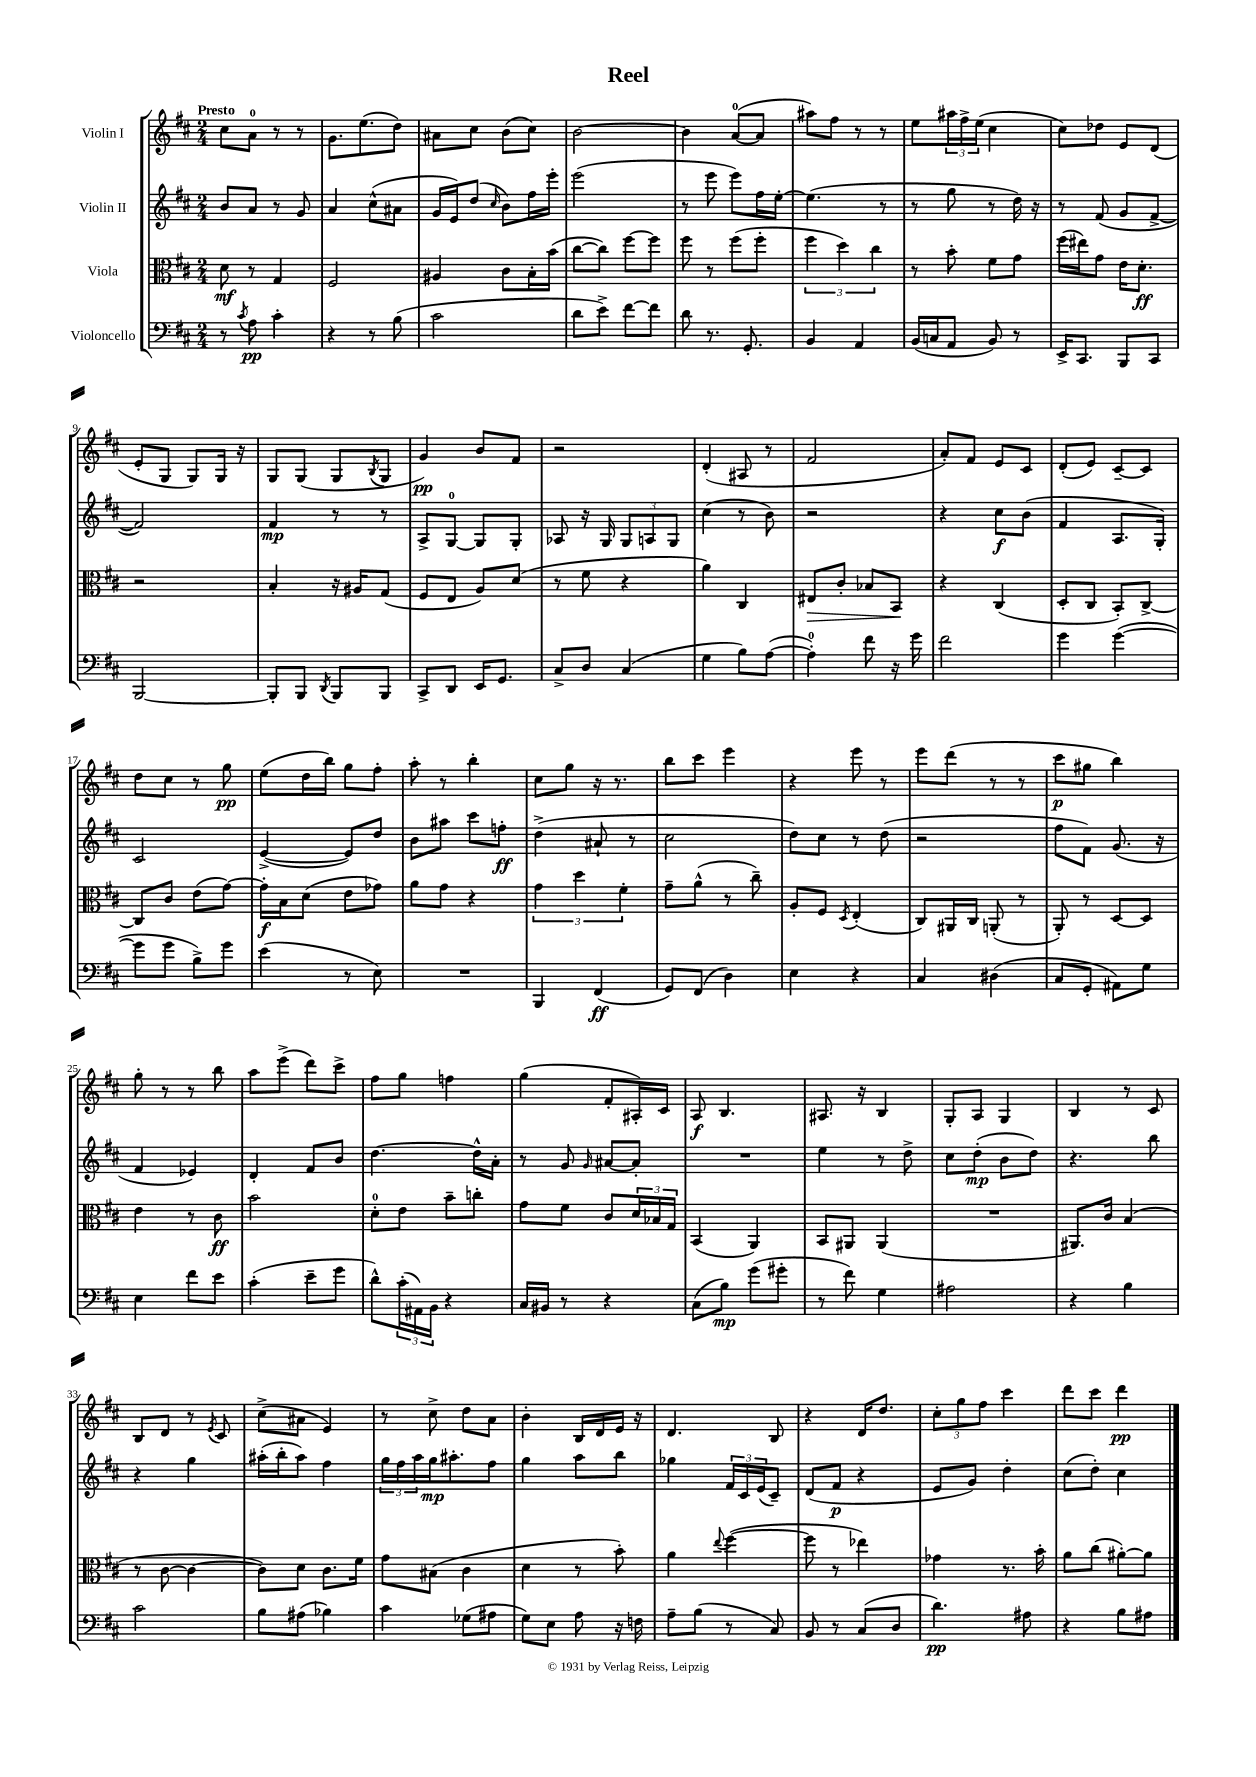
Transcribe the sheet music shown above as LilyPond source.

\header { title = "Reel" }
<<
\new StaffGroup <<
\new Staff = "s0" \with { instrumentName = "Violin I" } {
    \clef treble \key d \major \numericTimeSignature \time 2/4 \tempo "Presto"
    cis''8 a'8-0 r8 r8 |
    g'8. e''8.( d''8) |
    ais'8 cis''8 b'8( cis''8) |
    b'2~ |
    b'4 a'8-0~( a'8 |
    ais''8) fis''8 r8 r8 |
    e''8 \tuplet 3/2 { ais''16 fis''16-> e''16( } cis''4 |
    cis''8) des''8 e'8 d'8( |
    e'8-. g8 g8) g16 r16 |
    g8 g8( g8 \acciaccatura { b8 } g8 |
    g'4\pp) b'8 fis'8 |
    r2 |
    d'4-.( ais8 r8 |
    fis'2 |
    a'8-.) fis'8 e'8 cis'8 |
    d'8-.( e'8) cis'8~-- cis'8 |
    d''8 cis''8 r8 g''8\pp |
    e''8( d''16 b''16) g''8 fis''8-. |
    a''8-. r8 b''4-. |
    cis''8 g''8 r16 r8. |
    b''8 cis'''8 e'''4 |
    r4 e'''8 r8 |
    e'''8 d'''8( r8 r8 |
    cis'''8\p gis''8 b''4) |
    g''8-. r8 r8 b''8 |
    a''8 e'''8->( d'''8) cis'''8-> |
    fis''8 g''8 f''4 |
    g''4( fis'8-. ais16-.) cis'16 |
    a8\f b4. |
    ais8. r16 b4 |
    g8-. a8 g4 |
    b4 r8 cis'8 |
    b8 d'8 r8 \acciaccatura { e'8 } cis'8 |
    cis''8->( ais'8 e'4) |
    r8 cis''8-> d''8 a'8 |
    b'4-. b16 d'16 e'16 r16 |
    d'4. b8 |
    r4 d'16 d''8. |
    \tuplet 3/2 { cis''8-. g''8 fis''8 } cis'''4 |
    d'''8 cis'''8 d'''4\pp \bar "|." |
}
\new Staff = "s1" \with { instrumentName = "Violin II" } {
    \clef treble \key d \major \numericTimeSignature \time 2/4
    b'8 a'8 r8 g'8 |
    a'4 cis''8-^( ais'8 |
    g'16 e'16) d''8( \grace { cis''16 } b'8) fis''16 e'''16-. |
    e'''2( |
    r8 e'''8 e'''8) fis''16 e''16~-. |
    e''4.( r8 |
    r8 g''8 r8 d''16) r16 |
    r8 fis'8( g'8 fis'8~-> |
    fis'2) |
    fis'4\mp r8 r8 |
    a8-> g8-0~ g8 g8-. |
    aes8 r16 g16 \tuplet 3/2 { g8 a8 g8 } |
    cis''4( r8 b'8) |
    r2 |
    r4 cis''8\f b'8( |
    fis'4 a8. g16-.) |
    cis'2 |
    e'4~->( e'8) d''8 |
    b'8 ais''8 cis'''8 f''8-.\ff |
    d''4->( ais'8-! r8 |
    cis''2 |
    d''8) cis''8 r8 d''8( |
    r2 |
    fis''8 fis'8) g'8.( r16 |
    fis'4 ees'4) |
    d'4-. fis'8 b'8 |
    d''4.~ d''16-^ a'16-. |
    r8 g'8 \grace { g'16 } ais'8~ ais'8-. |
    R2 |
    e''4 r8 d''8-> |
    cis''8 d''8-.\mp( b'8 d''8) |
    r4. b''8 |
    r4 g''4 |
    ais''16-.( b''16-. ais''8) fis''4 |
    \tuplet 3/2 { g''16 fis''16 a''16 } g''16\mp ais''8.-. fis''8 |
    g''4 a''8 b''8 |
    ges''4 \tuplet 3/2 { fis'16 cis'16 e'16( } cis'8--) |
    d'8( fis'8\p r4 |
    e'8 g'8) d''4-. |
    cis''8( d''8-.) cis''4 \bar "|." |
}
\new Staff = "s2" \with { instrumentName = "Viola" } {
    \clef alto \key d \major \numericTimeSignature \time 2/4
    d'8\mf r8 g4 |
    fis2 |
    ais4 cis'8 b16-. b'16( |
    cis''8~ cis''8) fis''8~ fis''8 |
    fis''8 r8 fis''8( fis''8-. |
    \tuplet 3/2 { fis''4 d''4) cis''4 } |
    r8 b'8-. fis'8 g'8 |
    fis''16( eis''16) g'8 e'16 d'8.-.\ff |
    r2 |
    b4-. r16 ais16 g8( |
    fis8 e8 a8) d'8( |
    r8 fis'8 r4 |
    a'4) cis4 |
    eis8\> cis'8-. bes8 b,8\! |
    r4 cis4( |
    d8-. cis8 b,8-.) cis8~-> |
    cis8 cis'8 e'8( g'8~) |
    g'16-.\f b16 d'8( e'8 ges'8) |
    a'8 g'8 r4 |
    \tuplet 3/2 { g'4 d''4 fis'4-. } |
    g'8-- a'8-^( r8 cis''8--) |
    a8-. fis8 \acciaccatura { d8 } e4-.( |
    cis8) ais,16 cis16 a,8-.( r8 |
    a,8-.) r8 d8~ d8 |
    e'4 r8 cis'8\ff |
    b'2 |
    d'8-0-. e'8 b'8-- c''8-. |
    g'8 fis'8 cis'8 \tuplet 3/2 { d'16 bes16 g16 } |
    b,4( a,4) |
    b,8 ais,8 ais,4( |
    R2 |
    ais,8.) cis'16 b4( |
    r8 cis'8~ cis'4~ |
    cis'8) d'8 cis'8. fis'16 |
    g'8 bis8( cis'4 |
    d'4 r8 b'8-.) |
    a'4 \appoggiatura { e''8 } fis''4~( |
    fis''8 r8 ees''4) |
    ges'4 r8. b'16-. |
    a'8 cis''8( ais'8~-.) ais'8 \bar "|." |
}
\new Staff = "s3" \with { instrumentName = "Violoncello" } {
    \clef bass \key d \major \numericTimeSignature \time 2/4
    r8 \acciaccatura { cis'8 } a8\pp cis'4-. |
    r4 r8 b8( |
    cis'2 |
    d'8 e'8->) fis'8~ fis'8 |
    d'8 r8. g,8.-. |
    b,4 a,4 |
    b,16( c16 a,8 b,8) r8 |
    e,16-> cis,8. b,,8 cis,8 |
    b,,2~ |
    b,,8-. b,,8 \acciaccatura { d,8 } b,,8 b,,8 |
    cis,8-> d,8 e,16 g,8. |
    cis8-> d8 cis4( |
    g4 b8) a8~( |
    a4-0-.) fis'8 r16 g'16 |
    fis'2 |
    g'4 g'4~( |
    g'8 g'8 b8->) g'8 |
    e'4( r8 e8) |
    R2 |
    b,,4 fis,4\ff( |
    g,8) fis,8( d4) |
    e4 r4 |
    cis4 dis4( |
    cis8 g,8-. ais,8) g8 |
    e4 fis'8 e'8 |
    cis'4-.( e'8-- g'8 |
    d'8-^) \tuplet 3/2 { cis'16-.( ais,16) b,16 } r4 |
    cis16 bis,16 r8 r4 |
    cis8( b8\mp) g'8( gis'8-. |
    r8 fis'8) g4 |
    ais2 |
    r4 b4 |
    cis'2 |
    b8 ais8( bes4) |
    cis'4 ges8( ais8 |
    g8) e8 a8 r16 f16 |
    a8-- b8( r8 cis8) |
    b,8 r8 cis8( d8 |
    d'4.\pp) ais8 |
    r4 b8 ais8 \bar "|." |
}
>>
>>
